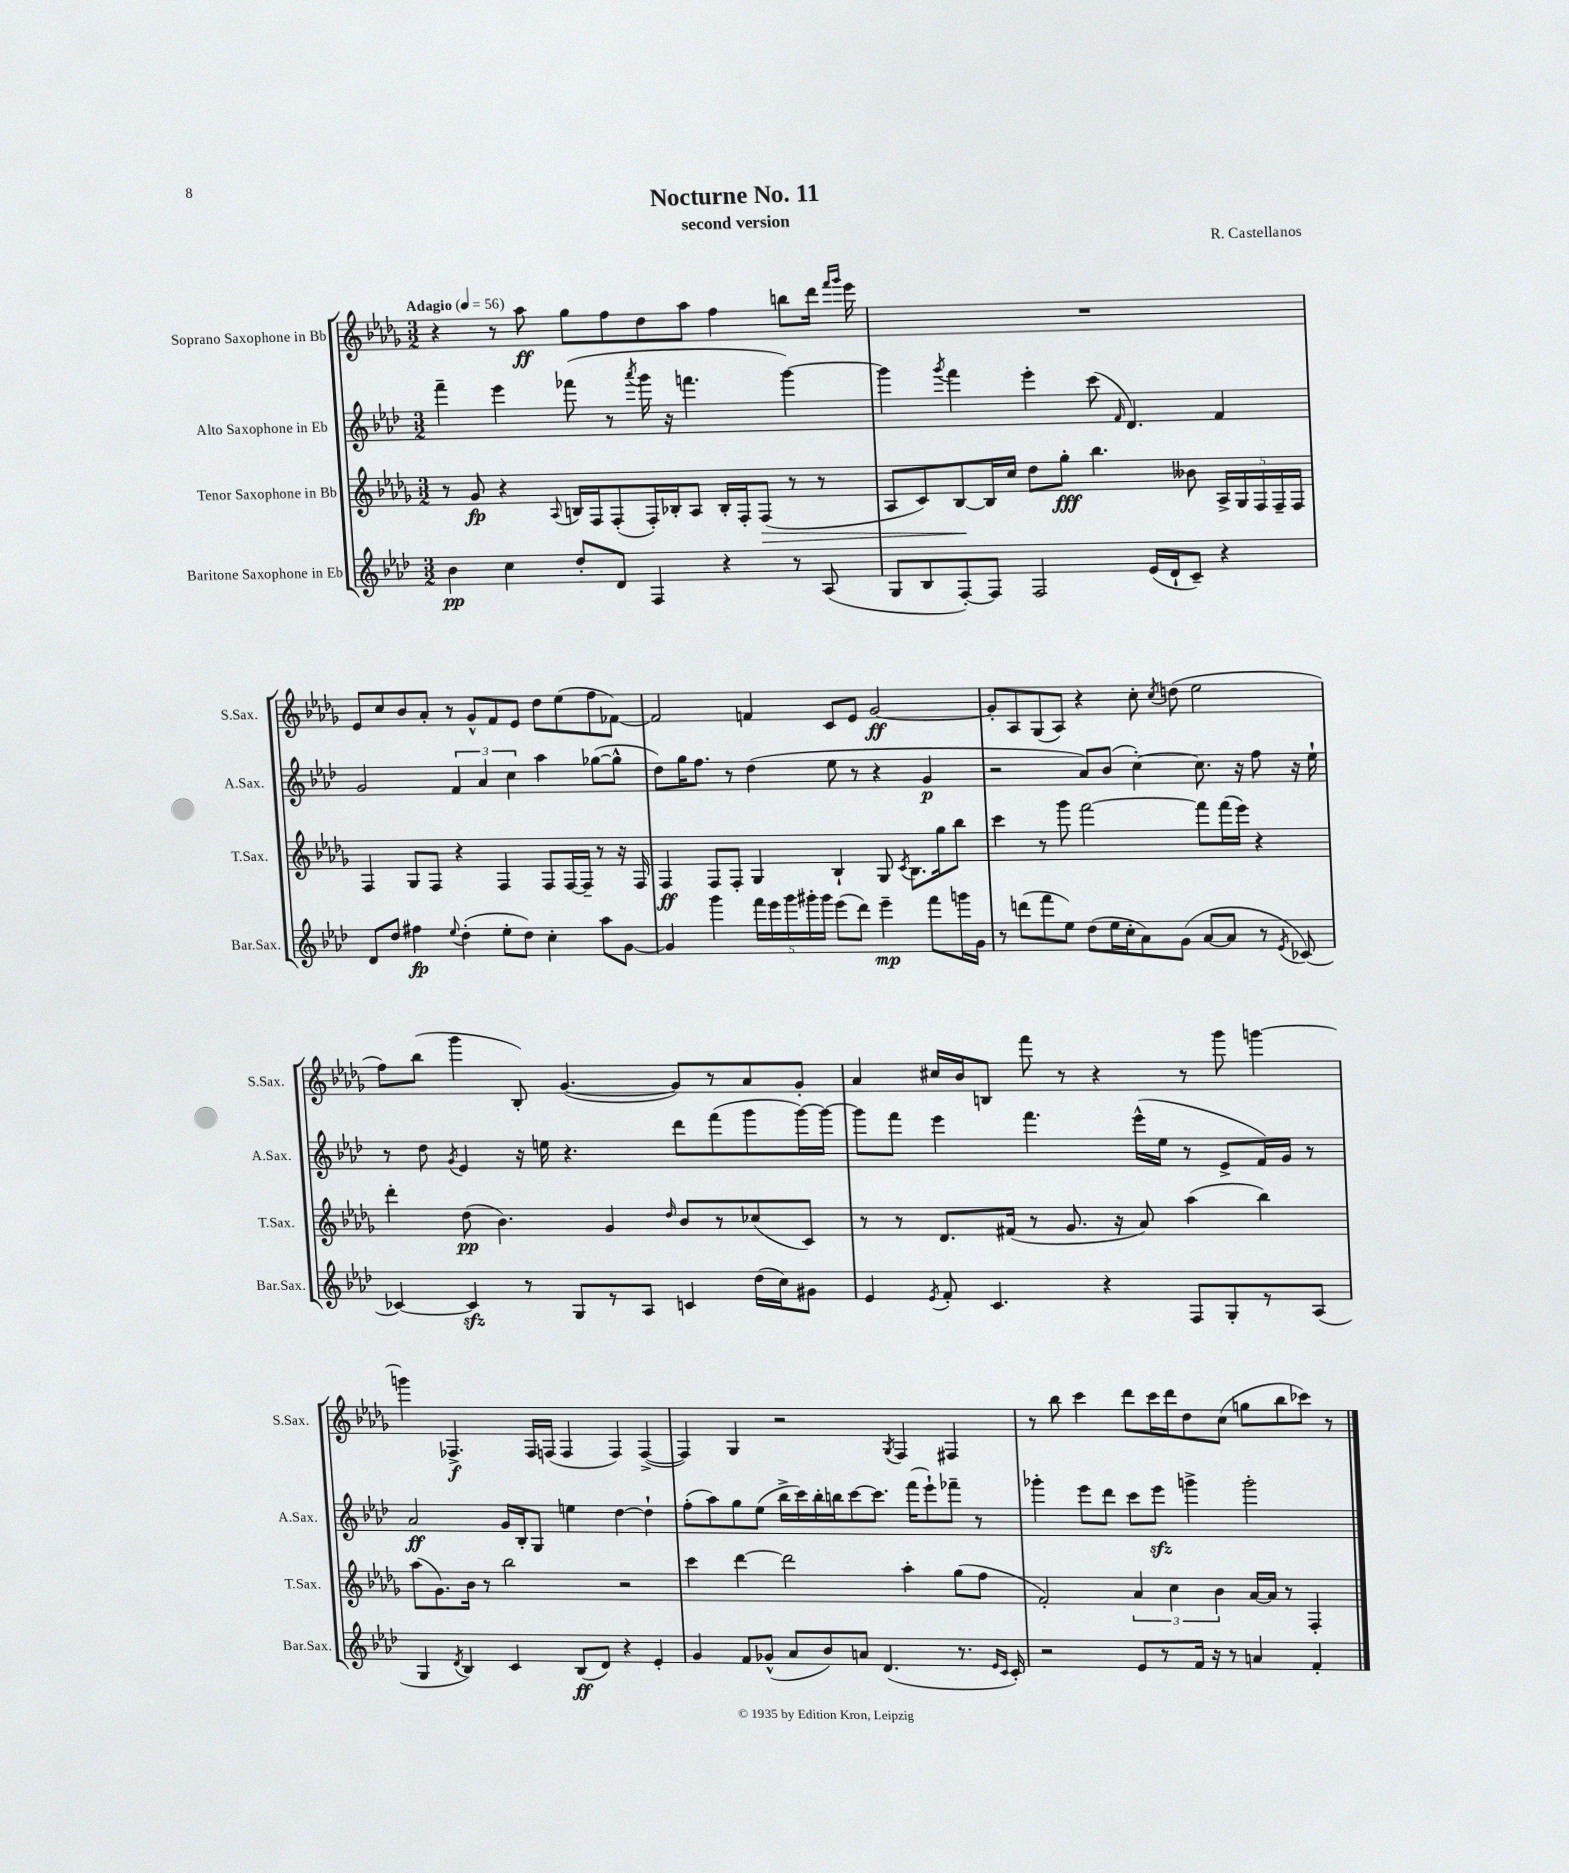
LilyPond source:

\header { title = "Nocturne No. 11" composer = "R. Castellanos" subtitle = "second version" }
<<
\new StaffGroup <<
\new Staff = "s0" \with { instrumentName = "Soprano Saxophone in Bb" shortInstrumentName = "S.Sax." } {
    \clef treble \key des \major \numericTimeSignature \time 3/2 \tempo "Adagio" 4 = 56
    \autoBeamOff r4 r8 aes''8\ff ges''8[ f''8 des''8 aes''8] f''4 b''8[ des'''16] \grace { f'''16[ ges'''16] } ees'''16 |
    R1. |
    ees'8[ c''8 bes'8 aes'8]-. r8 ges'8[-^ f'8 ees'8] des''8[ ees''8( f''8 fes'8]~) |
    fes'2 f'4 c'8[ ees'8] ges'2~\ff |
    ges'8[-. aes8 ges8( aes8]) r4 c''8-. \acciaccatura { c''8 } d''8( ees''2 |
    f''8[) bes''8]( ges'''4 bes8-.) ges'4.~( ges'8[) r8 aes'8 ges'8]-. |
    aes'4 cis''16[ bes'16 b8] f'''8 r8 r4 r8 ges'''8 g'''4~ |
    g'''4 fes4.->\f fes16[ f16]( f4 f4) f4~->( |
    f4) ges4 r2 \acciaccatura { ges8 } f4 fis4 |
    r8 bes''8 c'''4 des'''8[ c'''16 des'''16 des''8 c''8]( g''8[ bes''8 ces'''8]) r8 \bar "|." |
}
\new Staff = "s1" \with { instrumentName = "Alto Saxophone in Eb" shortInstrumentName = "A.Sax." } {
    \clef treble \key aes \major \numericTimeSignature \time 3/2
    \autoBeamOff f'''4-- ees'''4 fes'''8( r8 \acciaccatura { aes'''8 } g'''16 r16 f'''4. g'''4~) |
    g'''4 \acciaccatura { g'''8 } f'''4 ees'''4-. c'''8( \grace { f'16 } des'4.) f'4 |
    g'2 \tuplet 3/2 { f'4 aes'4 c''4 } aes''4 ges''8[~( ges''8]-^ |
    des''8[) g''16 f''8.] r8 des''4( ees''8 r8 r4 g'4\p |
    r2 aes'8[) bes'8]( c''4~-.) c''8. r16 f''8 r16 ees''16-! |
    r8 des''8 \acciaccatura { g'8 } ees'4 r16 e''16 r4. des'''8[ f'''8( g'''8 g'''16~) g'''16]~ |
    g'''8[ f'''8] ees'''4 f'''4. ees'''16[-^( ees''16] r8 ees'8[-> f'16) g'16] r8 |
    aes'2\ff g'16[ bes16-. g8] e''4 des''4~ des''4-! |
    f''8[-.( aes''8) g''8 ees''8]( bes''16[-> c'''16) bes''16-. b''16 c'''8~ c'''8.] f'''16[( ees'''8-!) fes'''8]-- r8 |
    ges'''4-. ees'''8[ des'''8] c'''8[ ees'''8]\sfz g'''4-> g'''2-. \bar "|." |
}
\new Staff = "s2" \with { instrumentName = "Tenor Saxophone in Bb" shortInstrumentName = "T.Sax." } {
    \clef treble \key des \major \numericTimeSignature \time 3/2
    \autoBeamOff r8 ges'8\fp r4 \appoggiatura { aes8 } b16[ f16 f8-.( f16-.) bes16-. aes8] bes16[-. f16-. f8]\>( r8 r8 |
    aes8[ c'8) bes8~\! bes16 c''16] des''8[ ges''8]-.\fff bes''4. beses'8 \tuplet 5/4 { aes16[-> ges16 f16 f16-- f16] } |
    f4 ges8[ f8] r4 f4 f8[ f16~ f16]-- r8 r16 f16 |
    f4\ff f8[ f8]-. ges4 bes4-! ges8 \acciaccatura { c'8 } bes8.[ ges''16 bes''8] |
    c'''4 r8 ges'''8 f'''2~ f'''8[ f'''16( ees'''16]) r4 |
    des'''4-. des''8\pp( bes'4.) ges'4 \grace { des''16 } bes'8[ r8 ces''8( c'8]) |
    r8 r8 des'8.[ fis'16]( r8 ges'8. r16 aes'8) aes''4( bes''4) |
    aes''8[( ges'8.) bes'16] r8 bes''2 r2 |
    c'''4 des'''4~ des'''2 aes''4-. ges''8[( f''8] |
    f'2-.) \tuplet 3/2 { aes'4 c''4 bes'4 } aes'16[~ aes'16] r8 f4-. \bar "|." |
}
\new Staff = "s3" \with { instrumentName = "Baritone Saxophone in Eb" shortInstrumentName = "Bar.Sax." } {
    \clef treble \key aes \major \numericTimeSignature \time 3/2
    \autoBeamOff bes'4\pp c''4 des''8[-. des'8] f4 r4 r8 aes8( |
    g8[ bes8 f8~-.) f8] f2 ees'16[( des'16-! c'8]--) r4 |
    des'8[ des''8] fis''4\fp \appoggiatura { ees''8 } des''4-.( ees''8[-. des''8]) c''4-. aes''8[ g'8]~ |
    g'4 g'''4 \tuplet 5/4 { f'''16[ ees'''16 g'''16 gis'''16-. gis'''16] } ees'''8[( des'''8]) ees'''4--\mp f'''8[ g'''16 g'16] |
    r8 d'''8[( f'''8 ees''8]) des''8[( ees''16 c''16-. aes'8) g'8]( aes'8[~ aes'8] r8 \acciaccatura { ees'8 } ces'8~) |
    ces'4~ ces'4\sfz r8 g8[ r8 aes8] c'4 des''16[( c''16) gis'8] |
    ees'4 \acciaccatura { ees'8 } f'8-. c'4. r4 f8[ g8-. r8 aes8]( |
    g4 \acciaccatura { des'8 } bes4) c'4 bes8[\ff( des'8]) r4 ees'4-. |
    g'4 f'8[ ges'8]-^( aes'8[ bes'8) a'8] des'4.( r8. \grace { ees'16[ c'16] } c'16-.) |
    r2 ees'8[ r8 f'16] r16 r8 a'4 f'4-. \bar "|." |
}
>>
>>
\layout { \context { \Score \remove "Bar_number_engraver" } }
